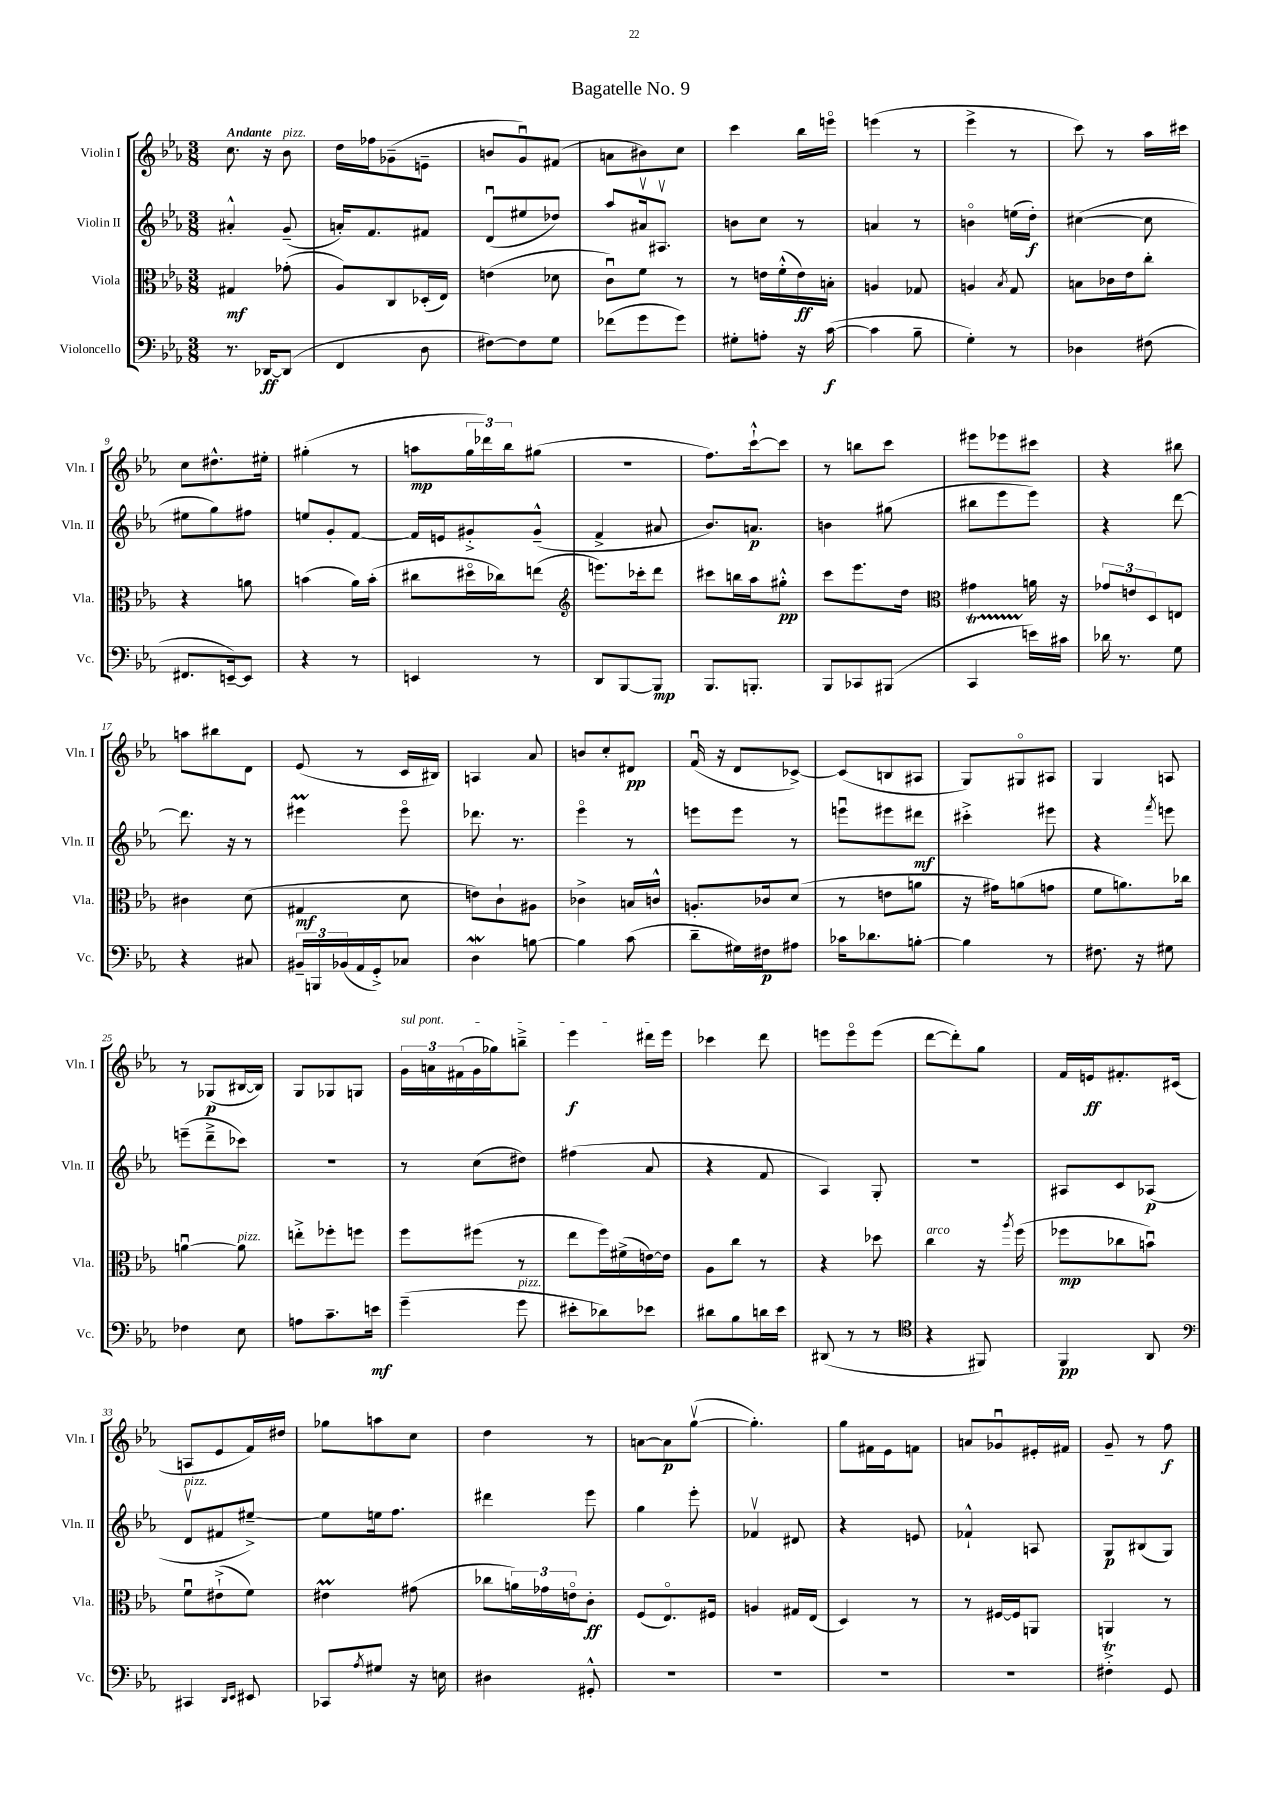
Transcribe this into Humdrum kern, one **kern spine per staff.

**kern	**kern	**kern	**kern
*staff4	*staff3	*staff2	*staff1
*clefF4	*clefC3	*clefG2	*clefG2
*k[b-e-a-]	*k[b-e-a-]	*k[b-e-a-]	*k[b-e-a-]
*M3/8	*M3/8	*M3/8	*M3/8
8.r	4G#/	4a#'^^/	8.cc\
[16DD-/LK	.	.	16r
(8DD-/]J	(8g-'\	(8g~/	8b-\
=	=	=	=
4FF/	8A-/L)	16a'/LK)	16dd\LL
.	.	8.f/	16ff-\J
.	8C/	.	(8g-~\
8D\	(16D-'/L	8f#/J	8e~\J
.	16E-/JJ)	.	.
=	=	=	=
[8F#\L)	(4e\	(8du/L	8b/L
8F#\]	.	8ee#/	8gu/)
8G\J	8d-\	8dd-/J)	(8f#/J
=	=	=	=
(8f-\L	8cu\L)	8aa-/L	8a\L
8g\	8f\J	16a#v/k	8b#\)
.	.	8.A#v/J	.
8g\J)	8r	.	8cc\J
=	=	=	=
8G#'\L	8r	8b\L	4ccc\
8A'\J	16e\LL	8cc\J	.
.	(16f'^^\	.	.
16r	16e\)	8r	16bb-\LL
([16c\	16B'\JJ	.	16eeeo\JJ
=	=	=	=
4c\]	4A/	4a/	(4eee\
8B-~\	8G-/	8r	8r
=	=	=	=
4G'\)	4A/	4bo\	4eee-^\
.	8qB-/	.	.
8r	8G/	(16ee\LL	8r
.	.	16dd'\JJ)	.
=	=	=	=
4D-\	8B\L	([4cc#\	8ccc\)
.	16c-\L	.	8r
.	16e-\J	.	.
(8F#\	8cc'\J	8cc#\]	16aa-\LL
.	.	.	16ccc#\JJ
=	=	=	=
8.FF#/L	4r	8ee#\L	8cc\L
.	.	8gg\)	8.dd#^^\
[16EE~/k)	.	.	.
8EE/]J	8a\	8ff#\J	.
.	.	.	16ee#'\Jk
=	=	=	=
4r	(4b\	8ee/L	(4gg#'\
.	.	8g'/	.
8r	16a-\LL)	[8f/J	8r
.	(16b'\JJ	.	.
=	=	=	=
4EE/	8cc#\L	16f/]LL	8aa\L
.	.	16e/J	.
.	16dd#o\L	8g#'^/	24gg\L
.	.	.	24ddd-\)
.	16cc-\J)	.	.
.	.	.	24bb-\J
8r	(8ee\J	(8g#~^^/J	(8gg#\J
=	=	=	=
*	*clefG2	*	*
8DD/L	8.eee\L)	4f^/	4.r
[8BBB-/	.	.	.
.	16ccc-'\k	.	.
8BBB-/]J	8ddd\J	8a#/	.
=	=	=	=
8.BBB-/L	8ccc#\L	8.b-/L)	8.ff\L)
.	16bb\L	.	.
8.BBB'/J	16aa-\J	8.a/J	[16ccc`^^\k
.	8gg#'^^\J	.	8ccc\]J
=	=	=	=
8BBB-/L	8ccc\L	4b\	8r
8CC-/	8.eee-\	.	8bb\L
(8BBB#/J	.	(8gg#\	8ccc\J
.	16dd\Jk	.	.
=	=	=	=
*	*clefC3	*	*
4CC/	4g#\	8bb#\L	8eee#\L
.	.	8eee-\	8eee-\
16e\LL)	16a\	8eee-\J)	8ccc#\J
16c#\JJ	16r	.	.
=	=	=	=
16d-\	12g-/L	4r	4r
8.r	.	.	.
.	12e/	.	.
.	12D/	.	.
8G\	8E/J	[8ddd\	8bb#\
=	=	=	=
4r	4c#\	8.ddd\]	8aa\L
.	.	.	8bb#\
.	.	16r	.
8C#/	(8d\	8r	8d\J
=	=	=	=
24BB#~/LL	4G#/	4eee#\	(8e-/
24BBB/	.	.	.
(24BB-/	.	.	.
16AA-/	.	.	8r
16GG'^/J)	.	.	.
8C-/J	8d\	8eee#o\	16c/LL
.	.	.	16B#/JJ)
=	=	=	=
4D\	8e\L)	8.ddd-\	4A/
.	8c`\	.	.
.	.	8.r	.
[8B\	8A#\J	.	8a-/
=	=	=	=
4B\]	4c-^\	4eee-o\	8b/L
.	.	.	8cc'/
(8c\	16B/LL	8r	8d#/J
.	16c^^/JJ	.	.
=	=	=	=
8d~\L	8.A'/L	8eee\L	(16fu/
.	.	.	16r
16G#\L)	.	8eee\J	8d/L
16F#\J	16c-/k	.	.
8A#\J	(8d/J	8r	[8c-^/J)
=	=	=	=
16c-\LK	8r	8eeeu\L	(8c-/]L
8.d-\	.	.	.
.	8e\L	8eee#\	8B/
[8B'\J	8a\J	8ddd#\J	8A#/J
=	=	=	=
4B\]	16r	4ccc#'^\	8G/L)
.	16g#\LK)	.	.
.	(8a\	.	8G#o/
8r	8g\J	8eee#\	8A#/J
=	=	=	=
8.F#\	8f\L	4r	4G/
.	8.a\)	.	.
16r	.	.	.
.	.	8qfff/	.
8G#\	.	8eee\	8A/
.	16cc-\Jk	.	.
=	=	=	=
4F-\	[4au\	(8eee~\L	8r
.	.	8ddd~^\	(8G-/L
8E-\	8a\]	8ccc-\J)	[16B#/L
.	.	.	16B#/]JJ)
=	=	=	=
8A\L	8ee'^\L	4.r	8G/L
8.c~\	8ff-'\	.	8G-/
.	8ff\J	.	8G/J
16e\Jk	.	.	.
=	=	=	=
(4g~\	8ff\L	8r	24g\LL
.	.	.	24a\
.	.	.	(24f#\
.	(8ff#\J	(8cc\L	16g\
.	.	.	16gg-\J)
8g\	8r	8dd#\J)	8bb~^\J
=	=	=	=
8e#'\L	8ee-\L	(4ff#\	4eee-\
8d-\)	16ff\L)	.	.
.	(16f#^\	.	.
8e-\J	[16e\)	8a-/	16ddd#\LL
.	16e\]JJ	.	16eee-\JJ
=	=	=	=
8d#\L	8A-\L	4r	4ccc-\
8B-\	8cc\J	.	.
16d\L	8r	8f/	8ddd\
16e-\JJ	.	.	.
=	=	=	=
(8DD#/	4r	4A-/)	8eee\L
8r	.	.	8eeeo\
8r	8dd-\	8G'/	(8eee\J
=	=	=	=
*clefC4	*	*	*
4r	4cc\	4.r	[8ddd\L
.	.	.	8ddd'\])
8FF#/)	16r	.	8gg\J
.	8qaa-/	.	.
.	(16ff\	.	.
=	=	=	=
4FF/	8ff-\L	8A#/L	16f/LL
.	.	.	16e/J
.	8cc-\	8c/	8.f#'/
8AA-/	8bu\J)	(8A-/J	.
.	.	.	(16c#/Jk
=	=	=	=
*clefF4	*	*	*
4CC#/	8fu\L	8dv/L	8A/L
.	(8e#`^\	8f#/	8e-/
16qqDD/LL	.	.	.
16qqEE-/JJ	.	.	.
8EE#/	8f\J)	[8ee#~^/J)	16f/L)
.	.	.	16dd#/JJ
=	=	=	=
8CC-/L	4e#\	8ee#\]L	8gg-\L
8qA-/	.	.	.
8G#/J	.	16ee\k	8aa\
.	.	8.ff\J	.
16r	(8g#\	.	8cc\J
16E\	.	.	.
=	=	=	=
4D#\	8cc-\L	4ddd#\	4dd\
.	24a\L)	.	.
.	24g-\	.	.
.	24eo\J	.	.
8GG#'^^/	8c'\J	8eee-\	8r
=	=	=	=
4.r	(8F/L	4gg\	[8a\L
.	8.E-o/)	.	8a\]
.	.	8eee-'\	([8ggv\J
.	16F#/Jk	.	.
=	=	=	=
4.r	4A/	4f-v/	4.gg'\])
.	16G#/LL	8d#/	.
.	(16E-/JJ	.	.
=	=	=	=
4.r	4D/)	4r	8gg\L
.	.	.	16f#\L
.	.	.	16e-\J
.	8r	8e/	8f\J
=	=	=	=
4.r	8r	4f-`^^/	8a/L
.	[16F#/LL	.	8g-u/
.	16F#/]J	.	.
.	8AA/J	8A/	16e#'/L
.	.	.	16f#/JJ
=	=	=	=
4F#'^\	4AA/	8G/L	8g~/
.	.	(8B#/	8r
8GG/	8r	8G/J)	8ff\
==	==	==	==
*-	*-	*-	*-
